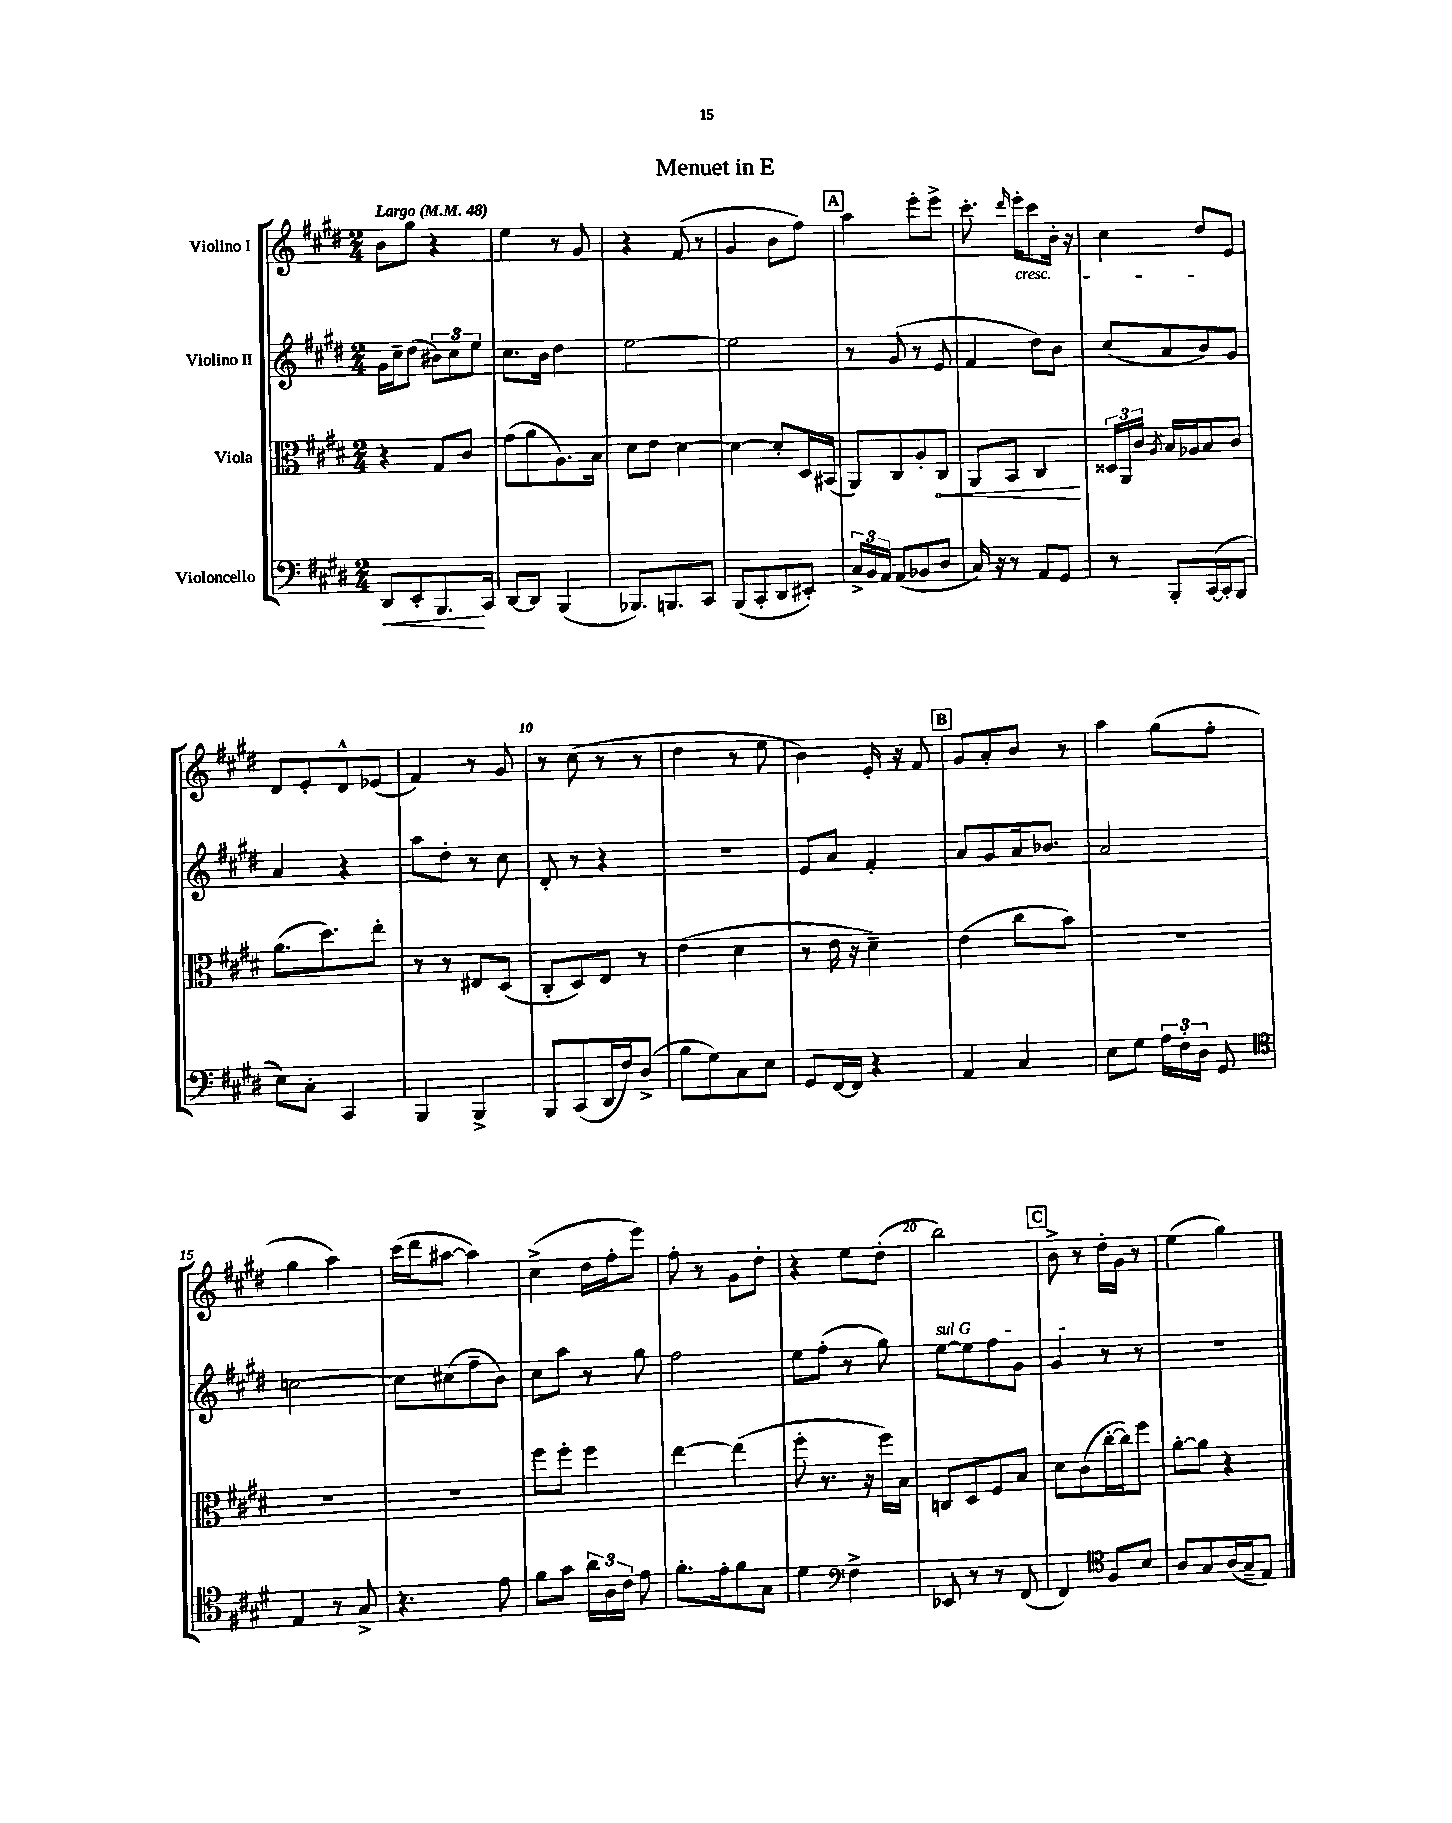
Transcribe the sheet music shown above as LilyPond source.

\header { title = "Menuet in E" }
<<
\new StaffGroup <<
\new Staff = "s0" \with { instrumentName = "Violino I" } {
    \clef treble \key e \major \numericTimeSignature \time 2/4 \tempo "Largo" 4 = 48
    \autoBeamOff b'8[ gis''8] r4 |
    e''4 r8 gis'8 |
    r4 fis'8( r8 |
    gis'4 b'8[ fis''8]) |
    \mark \markup { \box "A" } a''4 e'''8[-. e'''8]-> |
    cis'''8.-. \grace { dis'''16 } e'''16[-.\cresc cis'''8 b'16]-. r16 |
    cis''4 dis''8[\! e'8] |
    dis'8[ e'8-. dis'8-^ ees'8]( |
    fis'4) r8 gis'8 |
    r8 cis''8( r8 r8 |
    dis''4 r8 e''8 |
    b'4) e'16-. r16 fis'8 |
    \mark \markup { \box "B" } gis'8[ a'8-. b'8] r8 |
    a''4 gis''8[( fis''8]-. |
    gis''4 a''4) |
    cis'''16[( dis'''16 ais''8]~ ais''4) |
    cis''4->( dis''16[ fis''16-. e'''8]) |
    fis''8-. r8 gis'8[ dis''8]-. |
    r4 e''8[ dis''8]-.( |
    b''2) |
    \mark \markup { \box "C" } b'8-> r8 dis''16[-. gis'16] r8 |
    e''4( gis''4) \bar "|." |
}
\new Staff = "s1" \with { instrumentName = "Violino II" } {
    \clef treble \key e \major \numericTimeSignature \time 2/4
    \autoBeamOff gis'16[ cis''16-- dis''8]( \tuplet 3/2 { bis'8[) cis''8 e''8] } |
    cis''8.[ b'16] dis''4 |
    e''2~ |
    e''2 |
    \mark \markup { \box "A" } r8 gis'8( r8 e'8 |
    fis'4 dis''8[) b'8] |
    cis''8[( a'8 b'8) gis'8] |
    a'4 r4 |
    a''8[ dis''8]-. r8 cis''8 |
    dis'8-. r8 r4 |
    r2 |
    e'8[ a'8] fis'4-. |
    \mark \markup { \box "B" } a'8[ gis'8 a'16 bes'8.] |
    a'2 |
    c''2~ |
    c''8[ cis''8( fis''8-- b'8]) |
    cis''8[ a''8] r8 gis''8 |
    fis''2 |
    e''8[ fis''8]-.( r8 gis''8) |
    \once \override TextSpanner.bound-details.left.text = \markup { \italic "sul G" } e''8[~\startTextSpan e''8 fis''8 gis'8] |
    \mark \markup { \box "C" } gis'4\stopTextSpan r8 r8 |
    r2 \bar "|." |
}
\new Staff = "s2" \with { instrumentName = "Viola" } {
    \clef alto \key e \major \numericTimeSignature \time 2/4
    \autoBeamOff r4 gis8[ cis'8] |
    gis'8[( a'8 a8.) b16] |
    dis'8[ e'8] dis'4~ |
    dis'4~ dis'8[-. dis16 bis,16]( |
    \mark \markup { \box "A" } a,8[) cis8 a8-. \once \override Hairpin.circled-tip = ##t cis8]\< |
    a,8[ b,8] cis4\! |
    \tuplet 3/2 { disis16[ a,16 cis'16] } \acciaccatura { a8 } b16[ aes16 b8 cis'8] |
    a'8.[( dis''8.) e''8]-. |
    r8 r8 eis8[ dis8]( |
    cis8[-. dis8) e8] r8 |
    e'4( dis'4 |
    r8 e'16 r16 dis'4--) |
    \mark \markup { \box "B" } e'4( cis''8[ b'8]) |
    R2 |
    R2 |
    R2 |
    fis''8[ fis''8]-. fis''4 |
    e''4~ e''4( |
    fis''8-. r8. r16 fis''16[) b16] |
    c8[ dis8 fis8 b8] |
    \mark \markup { \box "C" } dis'8[ cis'8( cis''16~-. cis''16) fis''8] |
    a'8[~-. a'8] r4 \bar "|." |
}
\new Staff = "s3" \with { instrumentName = "Violoncello" } {
    \clef bass \key e \major \numericTimeSignature \time 2/4
    \autoBeamOff dis,8[\< e,8-. b,,8.\! cis,16] |
    dis,8[~ dis,8] b,,4( |
    bes,,8.[) b,,8. cis,8] |
    b,,8[( cis,8-. dis,8 eis,8]-.) |
    \mark \markup { \box "A" } \tuplet 3/2 { cis16[-> b,16 a,16] } a,8[( bes,8 dis8] |
    cis16) r16 r8 a,8[ gis,8] |
    r8 b,,8[-. cis,16~( cis,16-. b,,8] |
    e8[) cis8]-. cis,4 |
    b,,4 b,,4-> |
    b,,8[ cis,8( dis,16 fis16) dis8]->( |
    b8[ gis8) cis8 e8] |
    gis,8[ fis,16~ fis,16] r4 |
    \mark \markup { \box "B" } a,4 cis4 |
    e8[ gis8] \tuplet 3/2 { a16[ fis16-. dis16] } gis,8 |
    \clef tenor e4 r8 gis8-> |
    r4. e'8 |
    fis'8[ gis'8] \tuplet 3/2 { a'16[ a16 cis'16] } e'8 |
    fis'8.[-. e'16-. fis'8 gis8] |
    dis'4 \clef bass fis4-> |
    ees,8 r8 r8 fis,8( |
    \mark \markup { \box "C" } fis,4) \clef tenor fis8[ b8] |
    a8[ gis8 a16( gis16-- e8]) \bar "|." |
}
>>
>>
\layout { \context { \Score \override BarNumber.break-visibility = ##(#f #t #t) barNumberVisibility = #(every-nth-bar-number-visible 5) } }
